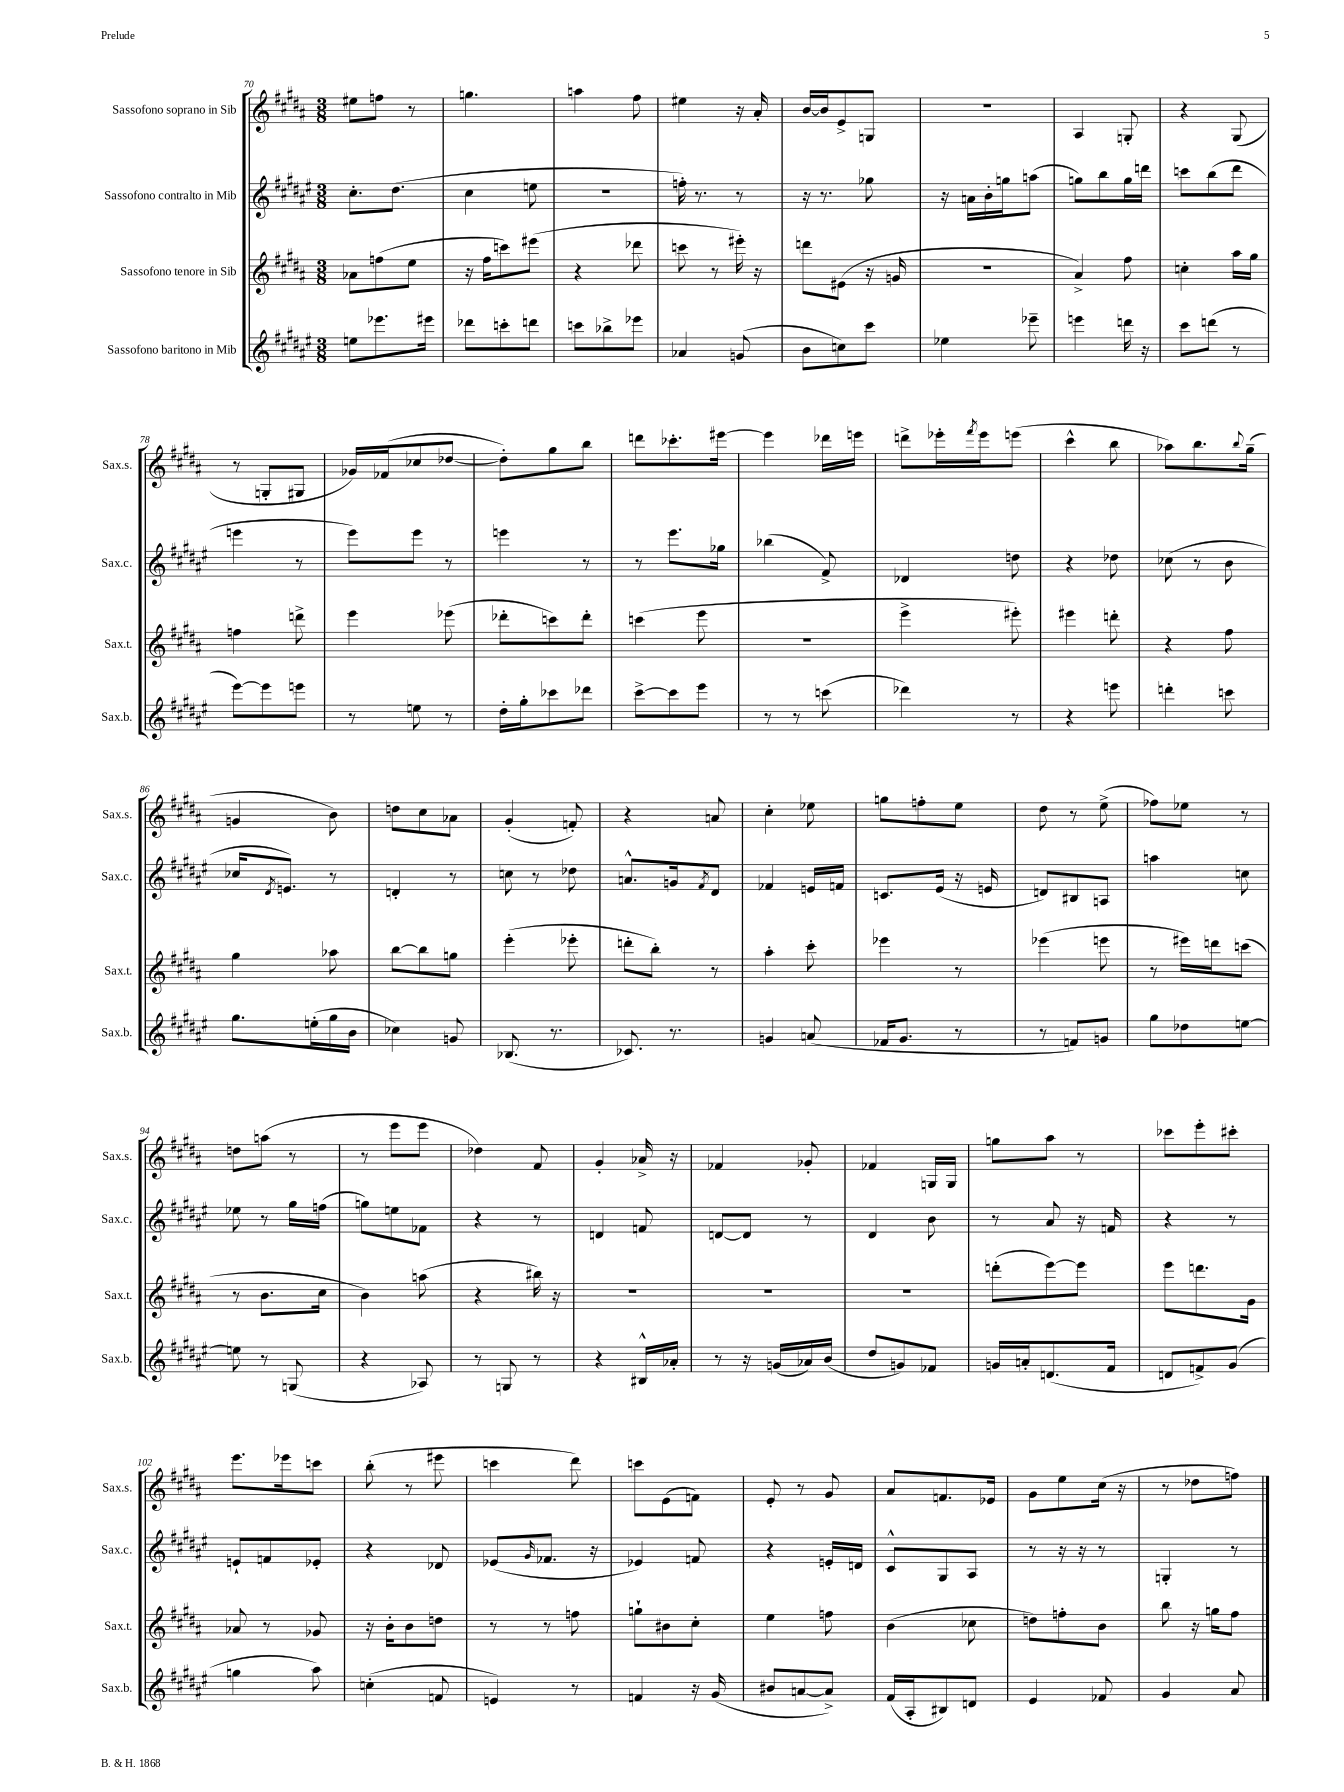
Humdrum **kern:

**kern	**kern	**kern	**kern
*staff4	*staff3	*staff2	*staff1
*clefG2	*clefG2	*clefG2	*clefG2
*k[f#c#g#d#a#e#]	*k[f#c#g#d#a#]	*k[f#c#g#d#a#e#]	*k[f#c#g#d#a#]
*M3/8	*M3/8	*M3/8	*M3/8
8ee\L	8a-\L	8.cc#'\L	8ee#\L
8.eee-\	(8ff\	.	8ff\J
.	.	(8.dd#\J	.
.	8ee\J	.	8r
16eee#\Jk	.	.	.
=	=	=	=
8ddd-\L	16r	4cc#\	4.gg\
.	16ff#\LK	.	.
8ccc'\	8ccc\)	.	.
8ddd\J	(8eee#\J	8ee\	.
=	=	=	=
8ccc\L	4r	4.r	4aa\
8bb-^\	.	.	.
8eee-\J	8ddd-\	.	8ff#\
=	=	=	=
4a-/	8ccc\	16ff'\)	4ee#\
.	.	8.r	.
.	8r	.	.
(8g/	16eee#'\)	8r	16r
.	16r	.	16a#'/
=	=	=	=
8b\L	8ddd\L	16r	[16b/LL
.	.	8.r	16b/]J
8cc\)	(8e#\J	.	8e^/
8ccc#\J	16r	8gg-\	8G/J
.	16g/	.	.
=	=	=	=
4ee-\	4.r	16r	4.r
.	.	16a\LL	.
.	.	16b'\	.
.	.	16gg\J	.
8eee-~\	.	(8aa\J	.
=	=	=	=
4eee\	4a#^/)	8gg\L)	4A#/
.	.	8bb\	.
16ddd\	8ff#\	16gg\L	8G'/
16r	.	16ddd\JJ	.
=	=	=	=
8ccc#\L	4cc'\	8ccc\L	4r
(8ddd\J	.	(8bb\	.
8r	16aa#\LL	8ddd#\J	(8G#/
.	16gg#\JJ	.	.
=	=	=	=
[8eee#\L)	4ff\	4eee\	8r
8eee#\]	.	.	8G'/L
8eee\J	8ddd^\	8r	8G#/J
=	=	=	=
8r	4eee\	8eee#\L)	16g-/LL)
.	.	.	(16f-/J
8ee\	.	8eee#\J	8cc-/
8r	(8eee-\	8r	[8dd-/J
=	=	=	=
16dd#'\LL	8ddd-'\L	4eee\	8dd-'\]L)
16gg#'\J	.	.	.
8ccc-\	8ccc\)	.	8gg#\
8ddd-\J	8ddd-'\J	8r	8bb\J
=	=	=	=
[8ccc#^\L	(4ccc\	8r	8ddd\L
8ccc#\]	.	8.eee#\L	8.ccc-'\
8eee#\J	8eee\	.	.
.	.	16gg-\Jk	[16eee#\Jk
=	=	=	=
8r	4.r	(4bb-\	4eee#\]
8r	.	.	.
(8ccc\	.	8f#^/)	16ddd-\LL
.	.	.	16eee\JJ
=	=	=	=
4ddd-\)	4eee^\	4d-/	8ddd^\L
.	.	.	16eee-'\L
.	.	.	8qfff#/
.	.	.	16eee-\J
8r	8eee#'\)	8dd\	(8eee\J
=	=	=	=
4r	4eee#\	4r	4ccc#^^\
8eee\	8ddd'\	8dd-\	8bb\
=	=	=	=
4ddd'\	4r	(8cc-\	8aa-\L)
.	.	8r	8.bb\
8ccc\	8ff#\	8b\	.
.	.	.	8qqbb/
.	.	.	(16gg#~\Jk
=	=	=	=
8.gg#\L	4gg#\	16cc-/LK	4g/
.	.	8qd#/	.
.	.	8.e/J)	.
(16ee'\L	.	.	.
16gg#\	8aa-\	8r	8b\)
16b\JJ	.	.	.
=	=	=	=
4cc-\)	[8bb\L	4d'/	8dd\L
.	8bb\]	.	8cc#\
8g/	8gg\J	8r	8a-\J
=	=	=	=
(8.B-/	(4eee'\	8cc\	(4g#'/
.	.	8r	.
8.r	.	.	.
.	8eee-'\	8dd-\	8f'/)
=	=	=	=
8.c-/)	8ddd'\L	8.a^^/L	4r
.	8bb'\J)	.	.
8.r	.	16g/k	.
.	.	8qf#/	.
.	8r	8d#/J	8a/
=	=	=	=
4g/	4aa#'\	4f-/	4cc#'\
(8a/	8ccc#'\	16e/LL	8ee-\
.	.	16f/JJ	.
=	=	=	=
16f-/LK	4eee-\	8.c/L	8gg\L
8.g#/J	.	.	.
.	.	.	8ff'\
.	.	(16e#/Jk	.
8r	8r	16r	8ee\J
.	.	16e/	.
=	=	=	=
8r	(4eee-\	8d/L)	8dd#\
8f/L)	.	8B#/	8r
8g/J	8eee\	8A/J	(8ee^\
=	=	=	=
8gg#\L	8r	4aa\	8ff-\L)
8dd-\	16eee#\LL)	.	8ee-\J
.	16ddd\J	.	.
[8ee\J	(8ccc\J	8cc\	8r
=	=	=	=
8ee\]	8r	8ee-\	8dd\L
8r	8.b\L	8r	(8aa\J
(8G/	.	16gg#\LL	8r
.	16cc#\Jk	(16ff\JJ	.
=	=	=	=
4r	4b\)	8gg\L)	8r
.	.	8ee\	8eee\L
8A-/)	(8aa\	8f-\J	8eee\J
=	=	=	=
8r	4r	4r	4dd-\)
8G/	.	.	.
8r	16bb#\)	8r	8f#/
.	16r	.	.
=	=	=	=
4r	4.r	4d/	4g#'/
16B#^^/LL	.	8f/	16a-^/
16a-'/JJ	.	.	16r
=	=	=	=
8r	4.r	[8d/L	4f-/
16r	.	8d/]J	.
(16g/LL	.	.	.
16a-/)	.	8r	8g-'/
(16b/JJ	.	.	.
=	=	=	=
8dd#/L	4.r	4d#/	4f-/
8g/)	.	.	.
8f-/J	.	8b\	16G/LL
.	.	.	16G/JJ
=	=	=	=
16g/LL	(8ddd'\L	8r	8gg\L
16a'/J	.	.	.
(8.d/	[8eee\)	8a#/	8aa#\J
.	8eee\]J	16r	8r
16f#/Jk	.	16f/	.
=	=	=	=
8d/L	8eee\L	4r	8ccc-\L
8f^/)	8.ddd\	.	8eee'\
(8g#/J	.	8r	8ccc#'\J
.	16g#\Jk	.	.
=	=	=	=
4gg\	8a-/	8e`/L	8.eee\L
.	8r	8f/	.
.	.	.	16eee-\k
8aa#\)	8g-/	8e-'/J	8ccc\J
=	=	=	=
(4cc'\	16r	4r	(8bb'\
.	16b'\LK	.	.
.	8b\	.	8r
8f/	8dd\J	8d-/	8eee#\
=	=	=	=
4e/)	8r	(8e-/L	4ccc\
.	.	16qqg#/	.
.	8r	8.f-/J	.
8r	8ff\	.	8ddd#\)
.	.	16r	.
=	=	=	=
4f/	8gg`\L	4e-/)	8ccc\L
.	8b#\	.	(8e\
16r	8cc#'\J	8f/	8f\J)
(16g#/	.	.	.
=	=	=	=
8b#/L	4ee\	4r	8e'/
[8a/	.	.	8r
8a^/]J)	8ff\	16e'/LL	8g#/
.	.	16d/JJ	.
=	=	=	=
(16f#/LL	(4b\	8c#^^/L	8a#/L
16A#'/J	.	.	.
8B#/)	.	8G#/	8.f/
8d/J	8cc-\	8A#/J	.
.	.	.	16e-/Jk
=	=	=	=
4e#/	8dd\L)	8r	8g#\L
.	8ff'\	16r	8ee\
.	.	16r	.
8f-/	8b\J	8r	(16cc#\Jk
.	.	.	16r
=	=	=	=
4g#/	8bb\	4G'/	8r
.	16r	.	8dd-\L
.	16gg\LK	.	.
8a#/	8ff#\J	8r	8ff\J)
==	==	==	==
*-	*-	*-	*-
